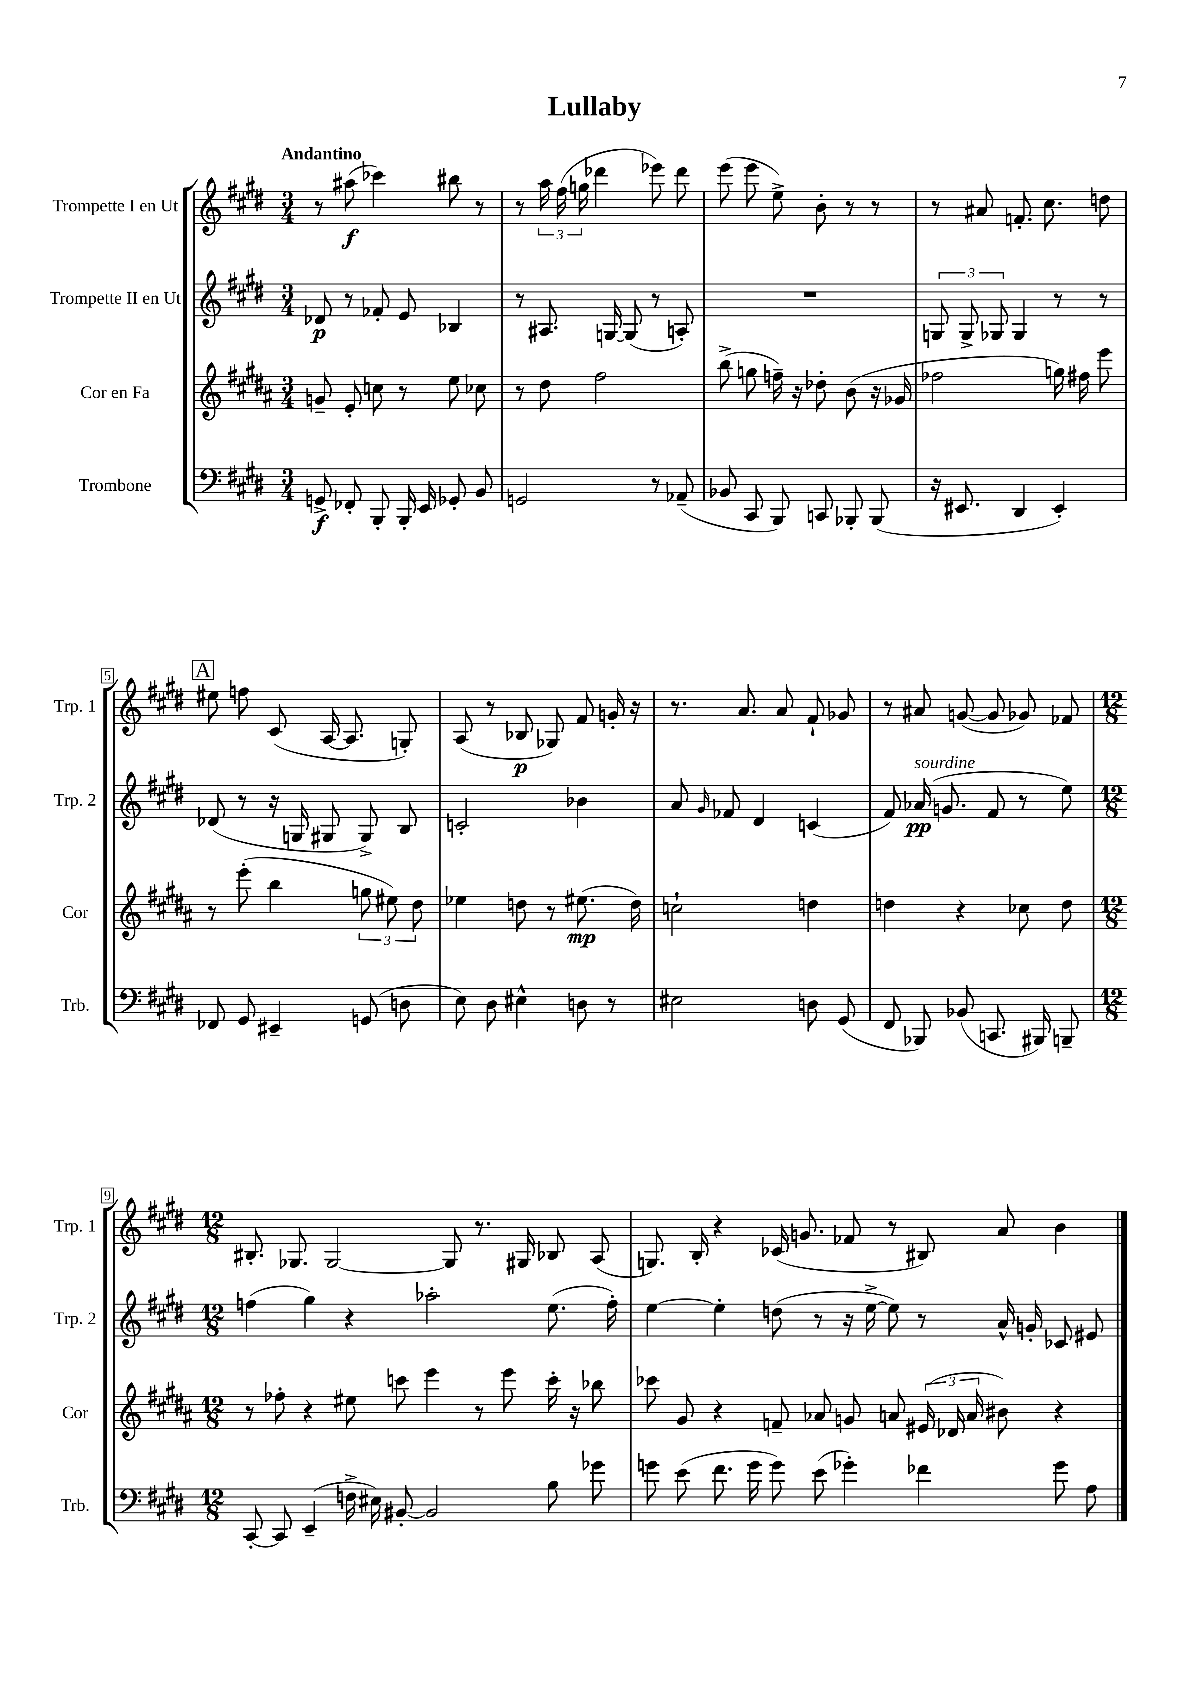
\header { title = "Lullaby" }
<<
\new StaffGroup <<
\new Staff = "s0" \with { instrumentName = "Trompette I en Ut" shortInstrumentName = "Trp. 1" } {
    \clef treble \key e \major \numericTimeSignature \time 3/4 \tempo "Andantino"
    \autoBeamOff r8 ais''8\f( ces'''4) bis''8 r8 |
    r8 \tuplet 3/2 { a''16 fis''16( g''16 } des'''4 ees'''8) des'''8 |
    e'''8( e'''8 e''8->) b'8-. r8 r8 |
    r8 ais'8 f'8.-. cis''8. d''8 |
    \mark \markup { \box "A" } eis''8 f''8 cis'8( a16~ a8. g8-.) |
    a8( r8 bes8\p ges8) fis'8 g'16-. r16 |
    r8. a'8. a'8 fis'8-! ges'8 |
    r8 ais'8 g'8~( g'8 ges'8) fes'8 |
    \numericTimeSignature \time 12/8 bis8.-. ges8. ges2~ ges8 r8. gis16 bes8 a8( |
    g8.) b16-. r4 ces'16( g'8. fes'8 r8 bis8) a'8 b'4 \bar "|." |
}
\new Staff = "s1" \with { instrumentName = "Trompette II en Ut" shortInstrumentName = "Trp. 2" } {
    \clef treble \key e \major \numericTimeSignature \time 3/4
    \autoBeamOff des'8\p r8 fes'8-. e'8 bes4 |
    r8 ais8. g16~ g8( r8 a8-.) |
    R2. |
    \tuplet 3/2 { g8 g8-> ges8 } ges4 r8 r8 |
    \mark \markup { \box "A" } des'8( r8 r16 g16 gis8 gis8->) b8 |
    c'2-. bes'4 |
    a'8 \grace { gis'16 } fes'8 dis'4 c'4( |
    fis'8) aes'16\pp^\markup { \italic "sourdine" }( g'8. fis'8 r8 e''8) |
    \numericTimeSignature \time 12/8 f''4( gis''4) r4 aes''2-. e''8.( f''16-.) |
    e''4~ e''4-. d''8( r8 r16 e''16~-> e''8) r8 a'16-^ g'16-. ces'8 eis'8 \bar "|." |
}
\new Staff = "s2" \with { instrumentName = "Cor en Fa" shortInstrumentName = "Cor" } {
    \clef treble \key b \major \numericTimeSignature \time 3/4
    \autoBeamOff g'8-- e'8-. c''8 r8 e''8 ces''8 |
    r8 dis''8 fis''2 |
    b''8->( g''8 f''16--) r16 des''8-. b'8( r16 ges'16 |
    fes''2 g''16) fis''16 e'''8 |
    \mark \markup { \box "A" } r8 e'''8-.( b''4 \tuplet 3/2 { g''8 eis''8) dis''8 } |
    ees''4 d''8 r8 eis''8.\mp( d''16) |
    c''2-! d''4 |
    d''4 r4 ces''8 d''8 |
    \numericTimeSignature \time 12/8 r8 fes''8-. r4 eis''8 c'''8 e'''4 r8 e'''8 c'''16-. r16 bes''8 |
    ces'''8 gis'8 r4 f'8-- aes'8 g'8 a'8 \tuplet 3/2 { eis'16( des'16 a'16 } bis'8) r4 \bar "|." |
}
\new Staff = "s3" \with { instrumentName = "Trombone" shortInstrumentName = "Trb." } {
    \clef bass \key e \major \numericTimeSignature \time 3/4
    \autoBeamOff g,8->\f fes,8-. b,,8-. b,,16-. e,16 ges,8-. b,8 |
    g,2 r8 aes,8--( |
    bes,8 cis,8 b,,8) c,8 bes,,8-. bes,,8( |
    r16 eis,8. dis,4 eis,4-.) |
    \mark \markup { \box "A" } fes,8 gis,8 eis,4-- g,8( d8 |
    e8) dis8 eis4-^ d8 r8 |
    eis2 d8 gis,8( |
    fis,8 bes,,8) bes,8( c,8. bis,,16) b,,8-- |
    \numericTimeSignature \time 12/8 cis,8~-. cis,8 e,4--( f16-> eis16) bis,8~-. bis,2 b8 ges'8 |
    g'8 e'8( fis'8. g'16 g'8) e'8( ges'4-.) fes'4 ges'8 a8 \bar "|." |
}
>>
>>
\layout { \context { \Score \override BarNumber.stencil = #(make-stencil-boxer 0.1 0.3 ly:text-interface::print) } }
